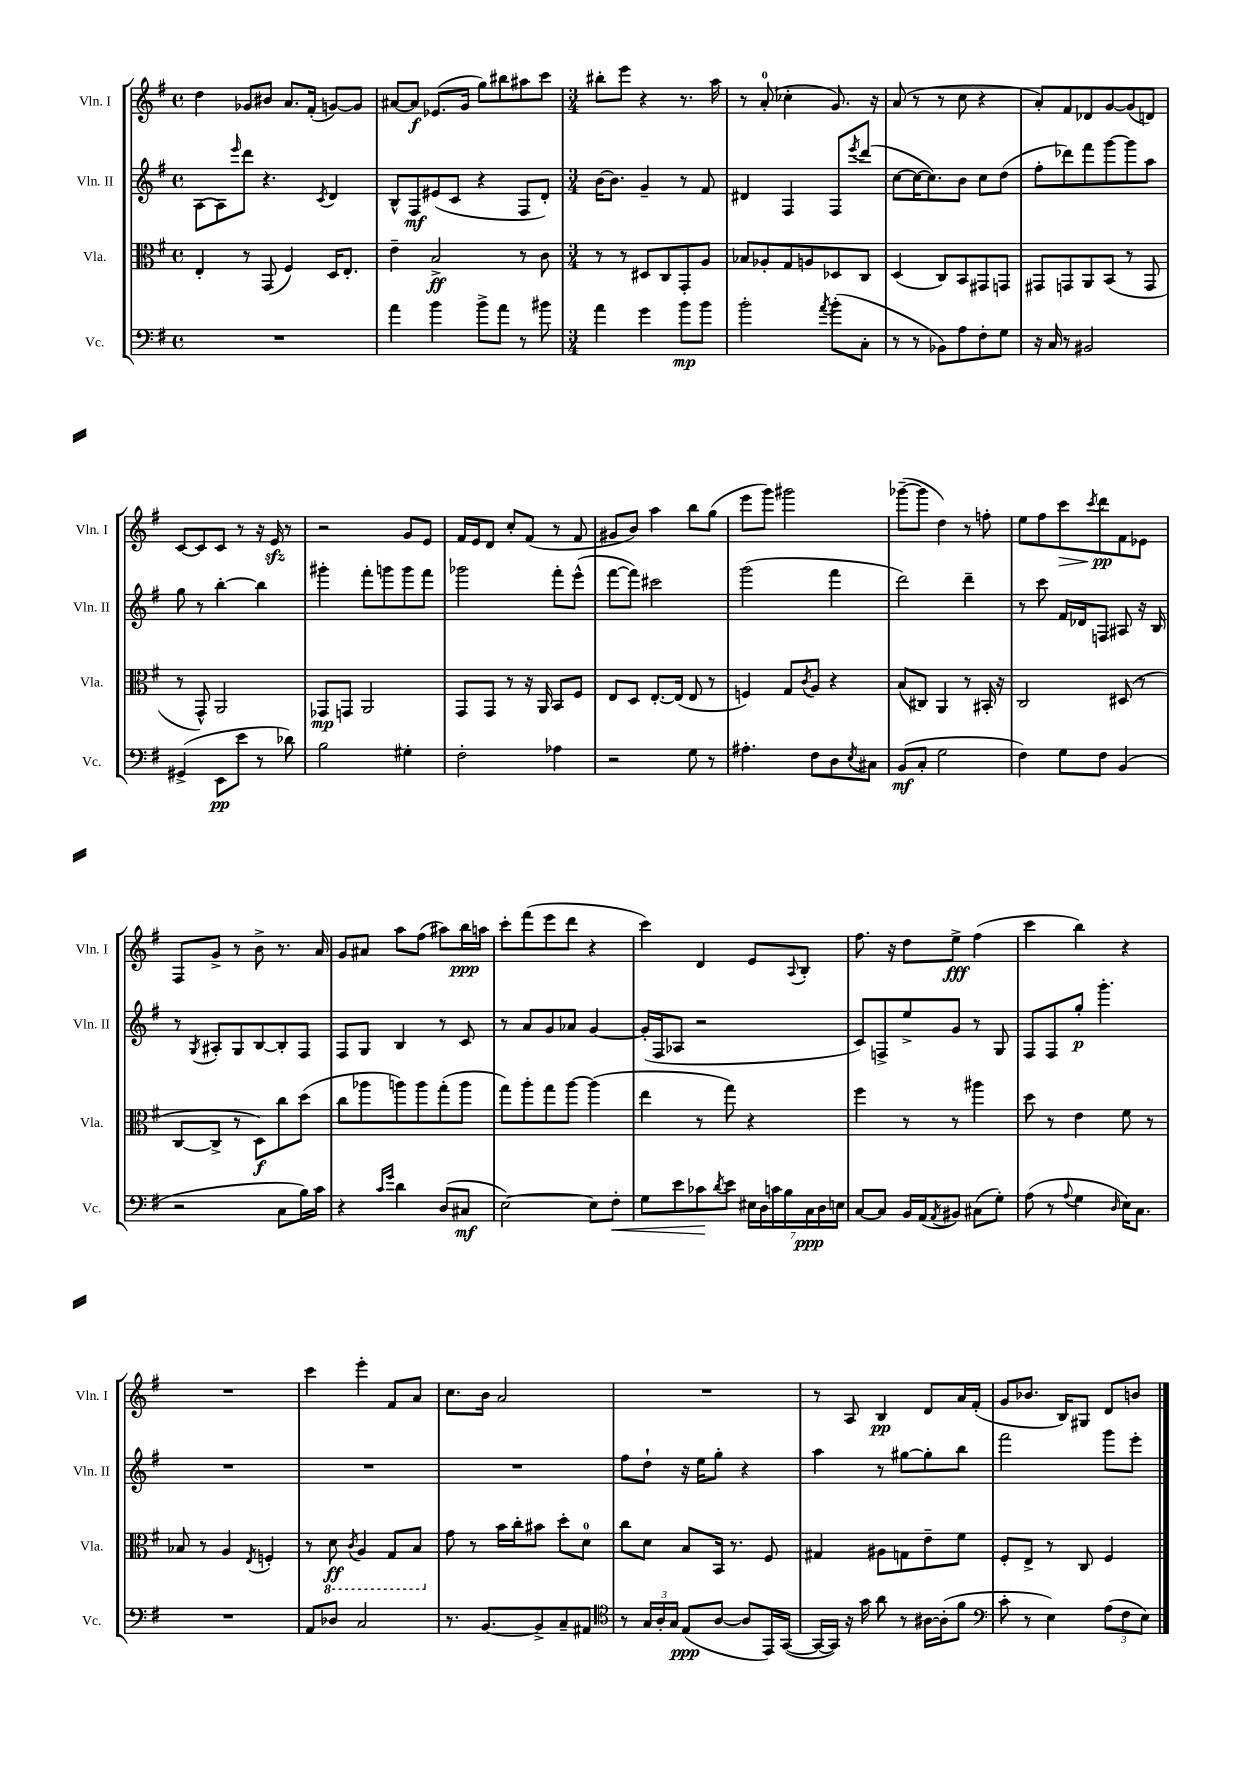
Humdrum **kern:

**kern	**kern	**kern	**kern
*staff4	*staff3	*staff2	*staff1
*clefF4	*clefC3	*clefG2	*clefG2
*k[f#]	*k[f#]	*k[f#]	*k[f#]
*M4/4	*M4/4	*M4/4	*M4/4
*met(c)	*met(c)	*met(c)	*met(c)
1r	4E'/	[8A\L	4dd\
.	.	8A\]	.
.	.	16qqeee/	.
.	8r	8ddd\J	8g-/L
.	(8GG/	4.r	8b#/J
.	4F#/)	.	8.a/L
.	.	.	(16f#'/Jk
.	.	8qc/	.
.	16D/LK	4d/	[8g/L)
.	8.E'/J	.	.
.	.	.	8g/]J
=	=	=	=
4a\	4e~\	8B^^/L	[8a#/L
.	.	8F#/	8a#/]J
4b\	2B^/	(8e#/	(8.e-/L
.	.	8c/J	.
.	.	.	16g/Jk
8b^\L	.	4r	8gg\L)
8a\J	.	.	8bb#\
8r	8r	8F#/L	8aa#\
8b#\	8c\	8d'/J)	8ccc\J
=	=	=	=
*M3/4	*M3/4	*M3/4	*M3/4
4a\	8r	[16b\LK	8bb#'\L
.	.	8.b\]J	.
.	8r	.	8eee\J
4g\	8D#/L	4g~/	4r
.	8C/	.	.
8b\L	8GG'/	8r	8.r
8b\J	8A/J	8f#/	.
.	.	.	16aa\
=	=	=	=
2b'\	8B-/L	4d#/	8r
.	8A-'/	.	(8a'/
.	8G/	4F#/	4cc-'\
.	8A/	.	.
8qa/	.	.	.
(8b'\L	8D-/	8F#/L	8.g/)
.	.	8qeee/	.
8C'\J	8C/J	(8ddd/J	.
.	.	.	16r
=	=	=	=
8r	(4D/	[8cc\L	(8a/
8r	.	16cc\_K	8r
.	.	8.cc\])	.
8BB-\L)	8C/L)	.	8r
8A\	8BB/	8b\J	8cc\
8F#'\	8GG#/	8cc\L	4r
8G\J	8GG/J	(8dd\J	.
=	=	=	=
16r	8GG#/L	8ff#'\L	8a'/L)
16C/	.	.	.
8r	8GG/	8ddd-\)	8f#/
2BB#/	8AA/	8fff#\	8d-/
.	(8BB/J	[8ggg\	[8g/
.	8r	8ggg\]	(8g/]
.	8GG/	8aa\J	8d/J)
=	=	=	=
(4GG#^/	8r	8gg\	[8c/L
.	8GG^^/)	8r	8c/]
8EE\L	2AA/	[4bb'\	8c/J
8e\J	.	.	8r
8r	.	4bb\]	16r
.	.	.	16e/
8d-\)	.	.	8r
=	=	=	=
2B\	8GG-/L	4ggg#'\	2r
.	8GG/J	.	.
.	2AA/	8fff#'\L	.
.	.	8ggg\	.
4G#'\	.	8ggg\	8g/L
.	.	8fff#\J	8e/J
=	=	=	=
2F#'\	8GG/L	2ggg-\	16f#/LL
.	.	.	16e/J
.	8GG/J	.	8d/J
.	8r	.	8cc'/L
.	16r	.	(8f#/J
.	16AA/	.	.
4A-\	8BB/L	8fff#'\L	8r
.	8F#/J	(8eee^^\J	8f#/
=	=	=	=
2r	8E/L	[8fff#\L	8g#/L
.	8D/J	8fff#\]J)	8b/J)
.	[8.E'/L	2ccc#\	4aa\
.	(16E/]Jk	.	.
8G\	8E/	.	8bb\L
8r	8r	.	(8gg\J
=	=	=	=
4.A#'\	4F/)	(2ggg\	8eee\L
.	.	.	8ggg\J)
.	8G/L	.	2ggg#\
.	8qc/	.	.
8F#\L	8A/J	.	.
8D\	4r	4fff#\	.
8qE/	.	.	.
8C#\J	.	.	.
=	=	=	=
(8BB/L	(8B/L	2ddd\)	([8ggg-~\L
8C'/J	8C#/J)	.	8ggg-\]J
2G\	4AA/	.	4dd\)
.	8r	4ddd~\	8r
.	16BB#'/	.	8ff'\
.	16r	.	.
=	=	=	=
4F#\)	2C/	8r	8ee\L
.	.	8ccc\	8ff#\
8G\L	.	16f#/LL	8ccc\
.	.	16d-/J	.
.	.	.	8qccc/
8F#\J	.	8F/J	8ddd\
(4BB/	(8D#/	8A#/	8f#\
.	8r	16r	8e-\J
.	.	16B/	.
=	=	=	=
2r	[8C/L	8r	8F#/L
.	.	8qG/	.
.	8C^/]J	8A#'/L	8g^/J
.	8r	8G/	8r
.	8D\L)	[8B/	8b^\
8C\L	8cc\	8B'/]	8.r
16B\L)	(8dd\J	8F#/J	.
16c\JJ	.	.	16a/
=	=	=	=
4r	8cc\L	8F#/L	8g/L
.	8aa-\	8G/J	8a#/J
16qqc/LL	.	.	.
16qqg/JJ	.	.	.
4d\	8aa\)	4B/	8aa\L
.	8aa\	.	(8ff#\J
(8D/L	(8gg'\	8r	8aa#\L)
8C#/J	8aa\J	8c/	16bb\L
.	.	.	16aa\JJ
=	=	=	=
[2E\)	8gg\L)	8r	8ccc'\L
.	8aa'\	8a/L	(8fff#\
.	8gg\	8g/	8eee\
.	[8aa\J	8a-/J	8ddd\J
8E\]L	(4aa\]	[4g/	4r
8F#'\J	.	.	.
=	=	=	=
8G\L	4ee\	(16g'/]LL	4ccc\)
.	.	16F#/J	.
8e\	.	8A-/J	.
8c-\	8r	2r	4d/
8qd/	.	.	.
8e\J	8gg\)	.	.
28E#\LL	4r	.	8e/L
28D\	.	.	.
28c\	.	.	.
28B\	.	.	.
.	.	.	8qqA/
.	.	.	8B'/J
28C\	.	.	.
28D\	.	.	.
28E\JJ	.	.	.
=	=	=	=
[8C/L	4ff#\	8c/L)	8.ff#\
8C/]J	.	8F^/	.
.	.	.	16r
16BB/LL	8r	8ee^/	8dd\L
(16AA/J	.	.	.
8qAA/	.	.	.
8BB#/J)	8r	8g/J	8ee^\J
(8C#\L	4aa#\	8r	(4ff#\
8G'\J)	.	8G/	.
=	=	=	=
(8A\	8dd\	8F#/L	4ccc\
8r	8r	8F#/	.
8qqA/	.	.	.
4G\	4e\	8gg'/J	4bb\)
.	.	4.ggg'\	.
16qqD/	.	.	.
16E\LK)	8f#\	.	4r
8.C\J	.	.	.
.	8r	.	.
=	=	=	=
2.r	8B-/	2.r	2.r
.	8r	.	.
.	4A/	.	.
.	8qE/	.	.
.	4F'/	.	.
=	=	=	=
8AA/L	8r	2.r	4ccc\
8D-/J	8D\	.	.
.	8qC/	.	.
2C/	4AA/	.	4eee'\
.	8GG/L	.	8f#/L
.	8BB/J	.	8a/J
=	=	=	=
8.r	8g\	2.r	8.cc\L
.	8r	.	.
[8.BB/L	.	.	16b\Jk
.	16b\LL	.	2a/
.	16cc'\J	.	.
8BB^/]	8b#\J	.	.
8C~/	8dd'\L	.	.
8AA#/J	8d\J	.	.
=	=	=	=
*clefC4	*	*	*
8r	8cc\L	8ff#\L	2.r
24G/LL	8d\J	8dd`\J	.
24A'/	.	.	.
24G/JJ	.	.	.
(8E/L	8B/L	16r	.
.	.	16ee\LK	.
[8A/J	16BB/Jk	8gg'\J	.
.	8.r	.	.
8A/]L	.	4r	.
16EE/L)	8F#/	.	.
([16GG/JJ	.	.	.
=	=	=	=
16GG/_LL	4G#/	4aa\	8r
16GG/]JJ)	.	.	.
16r	.	.	8A/
16g\	.	.	.
8a\	8A#\L	8r	4B/
8r	8G\	[8gg#\L	.
[16A#\LL	8e~\	8gg#'\]	8d/L
(16A#'\]J	.	.	.
8f#\J	8f#\J	8bb\J	16a/L
.	.	.	(16f#'/JJ
=	=	=	=
*clefF4	*	*	*
8c'\	8F#'/L	2fff#\	8g/L
8r	8E^/J	.	8.b-/J
4E\)	8r	.	.
.	.	.	16B/LK)
.	8C/	.	8G#/J
(12A\L	4F#/	8ggg\L	8d/L
12F#\	.	.	.
.	.	8eee'\J	8b/J
12E\J)	.	.	.
==	==	==	==
*-	*-	*-	*-
